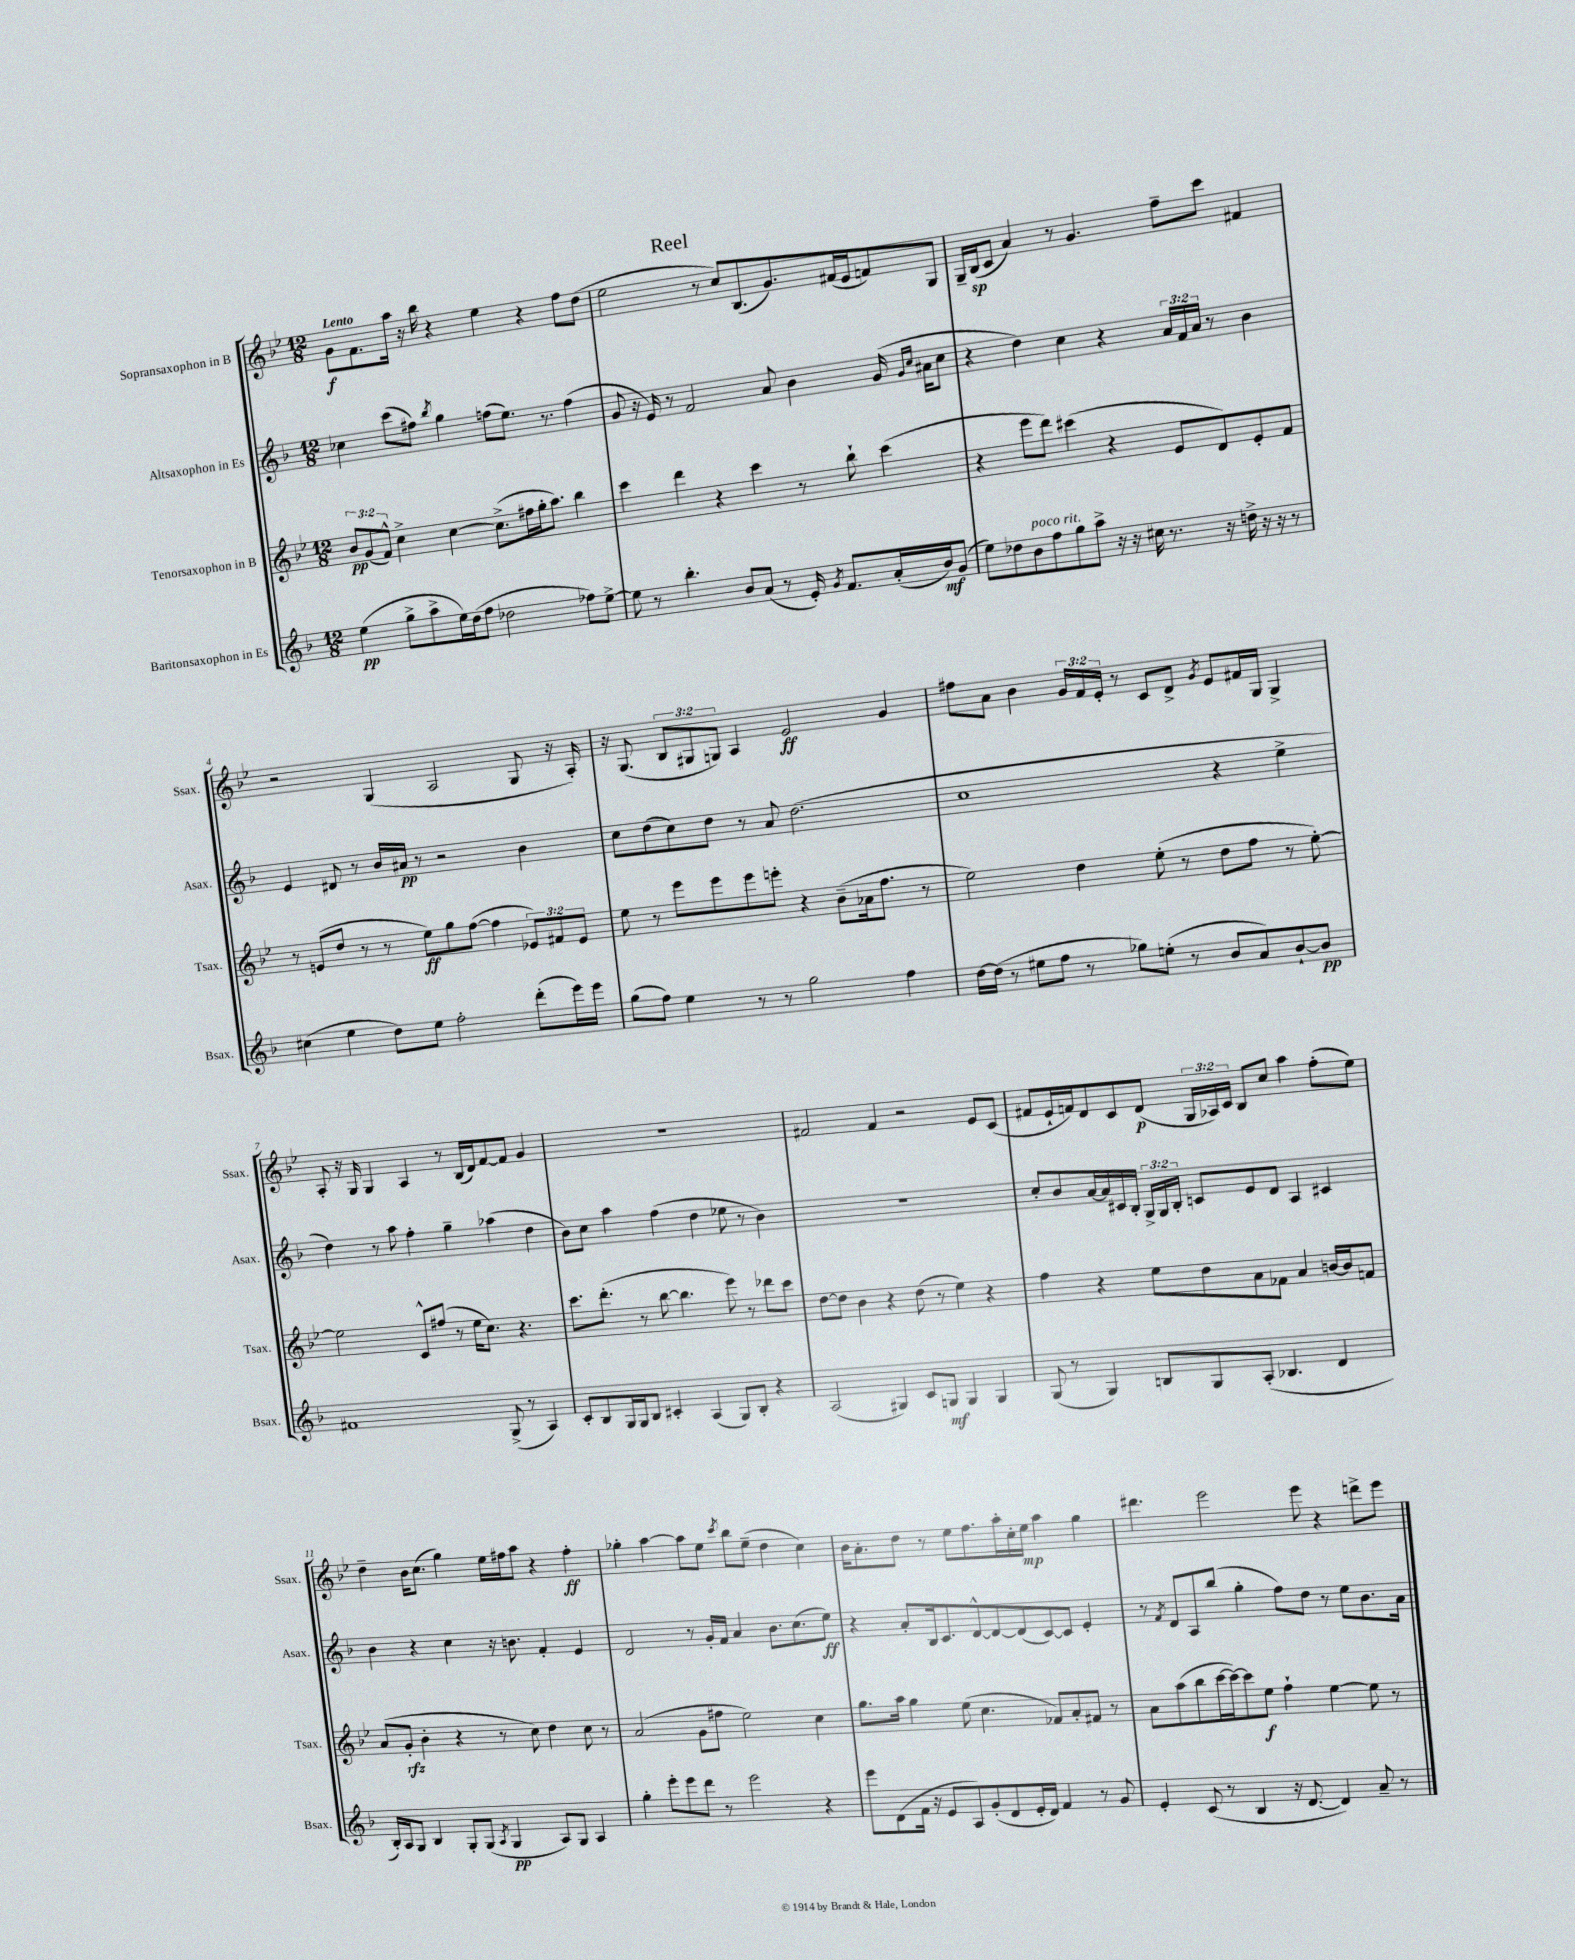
\header { title = "Reel" }
<<
\new StaffGroup <<
\new Staff = "s0" \with { instrumentName = "Sopransaxophon in B" shortInstrumentName = "Ssax." } {
    \clef treble \key bes \major \numericTimeSignature \time 12/8 \override Staff.TupletNumber.text = #tuplet-number::calc-fraction-text \tempo "Lento"
    \autoBeamOff g'8[\f f'8. a''16] r16 bes''16 r4 ees''4 r4 f''8[ d''8]( |
    ees''2 r8 c''8[) bes8.( g'8.) fis'16( ees'16 f'8) g8] |
    g16[-- bes16\sp( c'8] a'4) r8 g'4. f''8[-- c'''8] fis'4 |
    r2 g4( a2 g8 r16 a16-.) |
    r16 g8.( \tuplet 3/2 { bes8[ gis8 g8]) } a4 ees'2\ff g'4 |
    fis''8[ a'8] bes'4 \tuplet 3/2 { g'16[ f'16 ees'16]-. } r8 c'8[ d'8]-> \acciaccatura { g'8 } ees'8[ fis'16 g16] g4-> |
    a8-. r16 g16 g4 a4 r8 bes16[( d'16) f'8~ f'8] g'4 |
    R1. |
    fis'2 fis'4 r2 ees'8[ c'8]( |
    fis'8[ ees'16-! f'16) d'8 c'8 d'8]\p( \tuplet 3/2 { g16[ aes16) c'16] } bes8[ c''8] a''4 f''8[-.( ees''8]) |
    d''4-- bes'16[ c''8.]( g''4) ees''16[ fis''16 a''8] r4 fis''4-.\ff |
    ges''4-. a''4~ a''8[ ees''8] \acciaccatura { c'''8 } bes''8[ ees''8]--( d''4 c''4) |
    bes'16[ a'8.-. d''8] r8 ees''8[ f''8. a''16-. c''16-. ees''16]\mp a''4 g''4 |
    dis'''4. ees'''2 ees'''8 r4 d'''8[-> ees'''8] \bar "|." |
}
\new Staff = "s1" \with { instrumentName = "Altsaxophon in Es" shortInstrumentName = "Asax." } {
    \clef treble \key f \major \numericTimeSignature \time 12/8 \override Staff.TupletNumber.text = #tuplet-number::calc-fraction-text
    \autoBeamOff ces''4 c'''8[( fis''8]) \acciaccatura { bes''8 } g''4 f''8[( e''8.]) r8. f''4( |
    g'8 r16 e'16) r8 f'2 a'8 bes'4 g'16( \grace { g'16[ c''16] } ais'16[ c''8] |
    r4 d''4) c''4 r4 \tuplet 3/2 { a'16[ f'16 a'16] } r8 bes'4 |
    e'4 dis'8 r8 bes'16[ ais'16]\pp r8 r2 bes'4 |
    c''8[ d''8( c''8) d''8] r8 a'8 d''2.( |
    c''1 r4 e''4-> |
    d''4) r8 a''8 f''4-. g''4-- aes''4( d''4 |
    bes'8[) c''8] a''4 f''4( d''4 ees''8 r8 bes'4) |
    R1. |
    c''8[-. bes'8 a'16~ a'16 cis'16 bes16]-. \tuplet 3/2 { g16[-> g16 bes16]-. } c'8[ e'8 d'8] a4 cis'4 |
    bes'4 r4 c''4 r16 b'8. f'4-. e'4 |
    d'2 r8 g'16[-. f'16] a'4 bes'8.[ c''8.( e''8]\ff) |
    r4 a'8[-. bes16 c'8. d'8~-^ d'8~ d'8( c'8~) c'8] e'4-. |
    r8 \acciaccatura { f'8 } d'8[ a8 bes''8]( g''4-. f''8[) d''8] r8 e''8[ bes'8. a'16] \bar "|." |
}
\new Staff = "s2" \with { instrumentName = "Tenorsaxophon in B" shortInstrumentName = "Tsax." } {
    \clef treble \key bes \major \numericTimeSignature \time 12/8 \override Staff.TupletNumber.text = #tuplet-number::calc-fraction-text
    \autoBeamOff \tuplet 3/2 { bes'8[\pp g'8( f'8]-^) } c''4-> c''4~ c''8.[->( fis''16 g''16-. a''8.]) bes''4 |
    c'''4 d'''4 r4 c'''4 r8 bes''8-! c'''4( |
    r4 ees'''8[ d'''8]) cis'''4( r4 ees'8[ d'8) ees'8-. f'8] |
    r8 e'8[( d''8] r8 r8 ees''8[\ff) g''8 f''8]~( f''4 \tuplet 3/2 { ees'8[) fis'8 ees'8] } |
    ees''8 r8 ees'''8[ ees'''8 ees'''8 e'''8]-. r4 bes'8[--( aes'16 f''8.] r8 |
    ees''2) d''4 ees''8-.( r8 d''8[ f''8] r8 ees''8~-.) |
    ees''2 c'8[-^ fis''8]( r8 ees''16[ c''8.]) r4. |
    c'''8.[ d'''8.]-.( r8 bes''8~ bes''4. ees'''8) r8 des'''8[ c'''8] |
    d''8[~ d''8] bes'4 r4 d''8( r8 ees''4) r4 |
    f''4 r4 ees''8[ d''8 a'8 fes'8] a'4 b'16[~ b'16 f'8] |
    a'8[( g'8]-.\rfz bes'4-. r4 r8 c''8) d''4 c''8 r8 |
    a'2( g'8[ fis''8] ees''2) c''4 |
    g''8.[ a''16] g''4 ees''8( c''4. fes'8[) a'8-. fis'8] r8 |
    a'8[ a''8( bes''8 c'''16~ c'''16~) c'''8 ees''8]\f f''4-! ees''4~ ees''8 r8 \bar "|." |
}
\new Staff = "s3" \with { instrumentName = "Baritonsaxophon in Es" shortInstrumentName = "Bsax." } {
    \clef treble \key f \major \numericTimeSignature \time 12/8
    \autoBeamOff e''4\pp( g''8[-> a''8-> e''16) d''16( f''8] des''2 fes''8[) e''8]~-> |
    e''8 r8 bes''4.-. bes'8[ a'8]( r8 e'16-.) \acciaccatura { g'8 } f'8.[ a'16-.( bes'16\mf) g'8]( |
    e''8[) des''8 bes'8^\markup { \italic "poco rit." } f''8 g''8 a''8]-> r16 r16 cis''16 r8. r16 d''16-> r16 r16 r8 |
    cis''4( e''4 d''8[) e''8] f''2-. d'''8[-.( e'''16) e'''16] |
    g''8[( f''8]) e''4 r8 r8 g''2 f''4 |
    d''16[~ d''16]( r8 eis''8[ f''8] r8 ges''8[) e''8]-.( r8 bes'8[ a'8) bes'8~-! bes'8]\pp |
    fis'1 g8->( r8 a4) |
    c'8[-. bes8 g16 g16 bes8] cis'4-. a4( g8[) bes8]-. r4 |
    a2( gis4) c'8[ g8]\mf g4 g4 |
    g8( r8 g4) b8[ g8 a8]-.( bes4. d'4 |
    bes16[-.) a16 g8] bes4 g8[-. g8]( \acciaccatura { a8 } g4\pp a8[) g8] a4 |
    g''4-. e'''8[-. e'''8 d'''8] r8 e'''2 r4 |
    e'''8[ d'8( f'16] r16 e'8[ a8) g'8-.( d'8 e'16-. d'16]) f'4 r8 g'8 |
    e'4-. c'8( r8 bes4 r16 d'8.~ d'4) a'8-- r8 \bar "|." |
}
>>
>>
